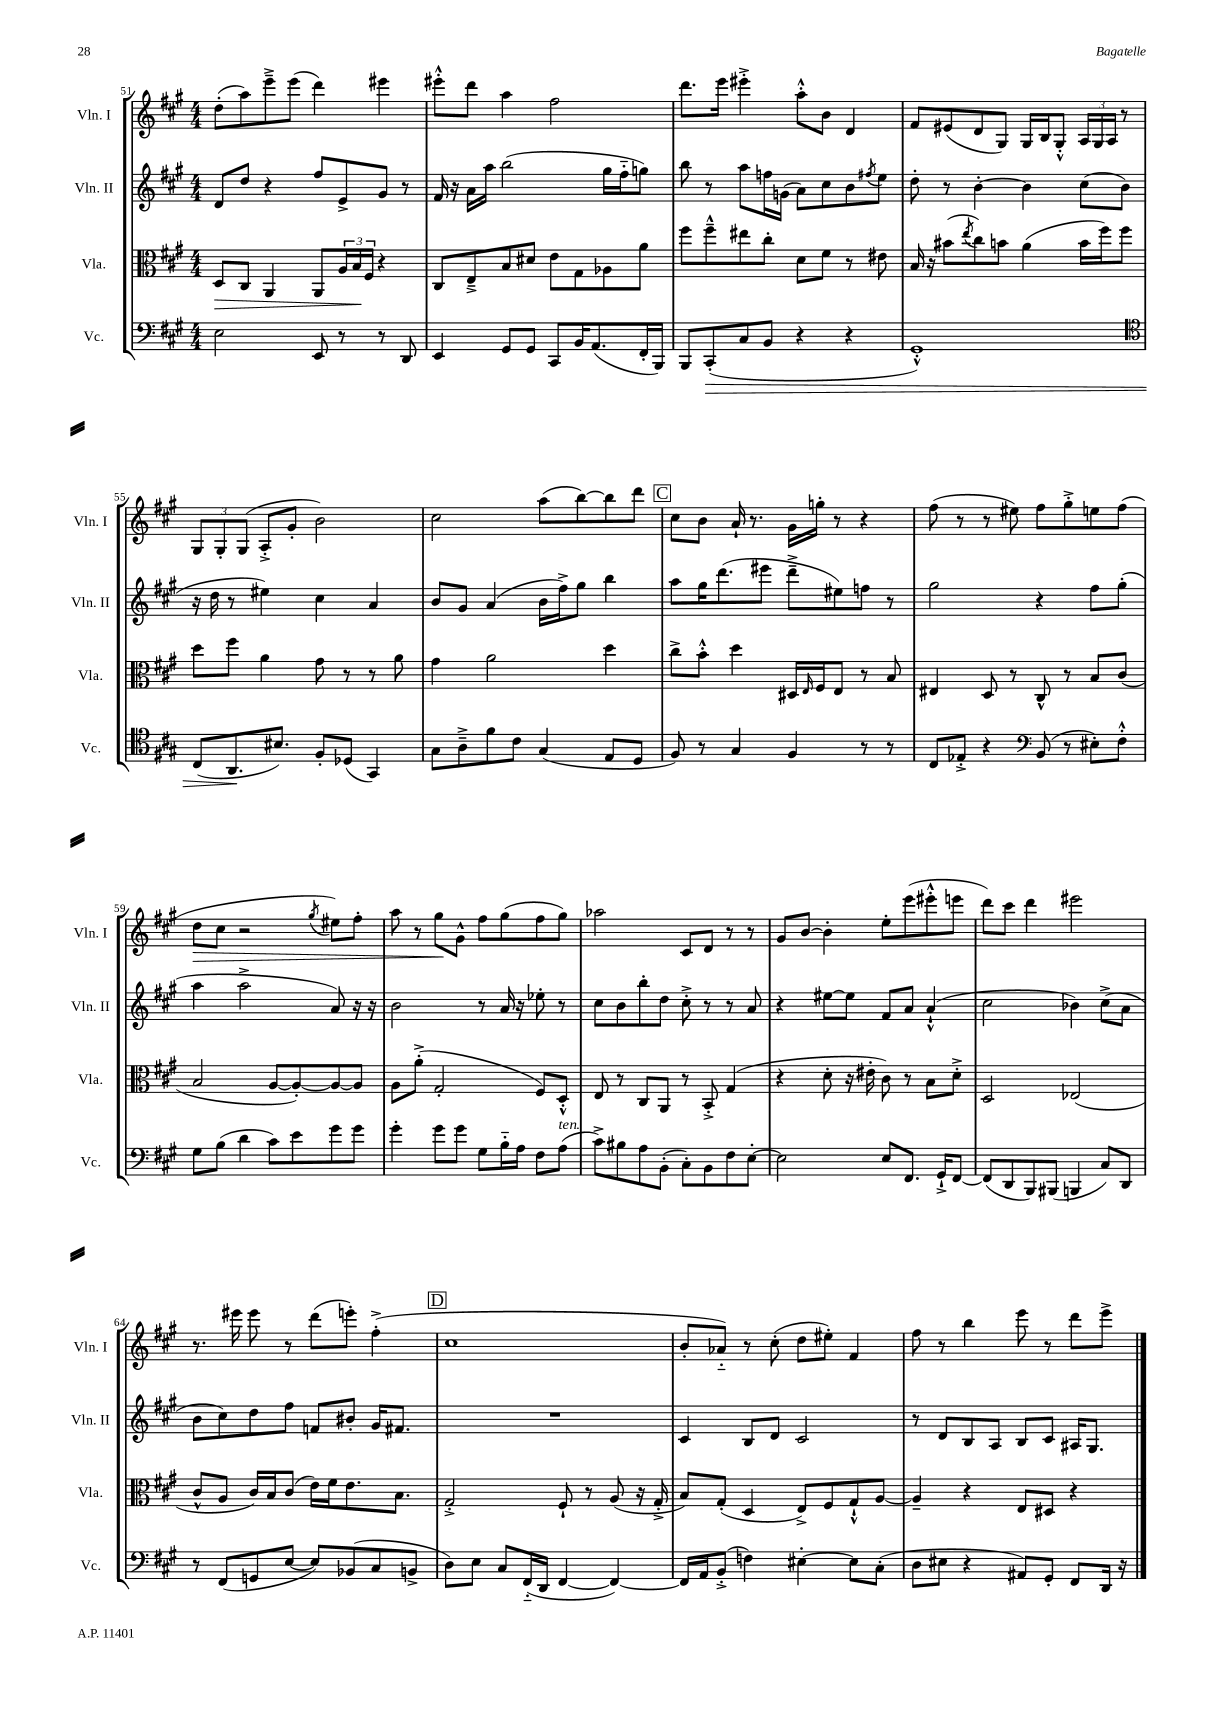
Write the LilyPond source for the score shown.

<<
\new StaffGroup <<
\new Staff = "s0" \with { instrumentName = "Vln. I" shortInstrumentName = "Vln. I" } {
    \clef treble \key a \major \numericTimeSignature \time 4/4
    d''8-.( a''8) e'''8---> e'''8( d'''4) eis'''4 |
    eis'''8-.-^ d'''8 a''4 fis''2 |
    d'''8. e'''16 eis'''4-.-> a''8-.-^ b'8 d'4 |
    fis'8 eis'8( d'8 gis8) gis16 b16 gis8-.-^ \tuplet 3/2 { a16 gis16 a16 } r8 |
    \tuplet 3/2 { gis8 gis8-. gis8( } a8-.-> gis'8-. b'2) |
    cis''2 a''8( b''8~) b''8 d'''8 |
    \mark \markup { \box "C" } cis''8 b'8 a'16-! r8. gis'16 g''16-. r8 r4 |
    fis''8( r8 r8 eis''8) fis''8 gis''8-.-> e''8 fis''8( |
    d''8\> cis''8 r2 \acciaccatura { gis''8 } eis''8) fis''8-. |
    a''8 r8 gis''8\! gis'8-^ fis''8 gis''8( fis''8 gis''8) |
    aes''2 cis'8 d'8 r8 r8 |
    gis'8 b'8~ b'4-. e''8-. e'''8( eis'''8-.-^ e'''8 |
    d'''8) cis'''8 d'''4 eis'''2 |
    r8. eis'''16 eis'''8 r8 d'''8( e'''8-.) fis''4-.->( |
    \mark \markup { \box "D" } cis''1 |
    b'8-. aes'8-_) r8 cis''8-.( d''8 eis''8-.) fis'4 |
    fis''8 r8 b''4 e'''8 r8 d'''8 e'''8-> \bar "|." |
}
\new Staff = "s1" \with { instrumentName = "Vln. II" shortInstrumentName = "Vln. II" } {
    \clef treble \key a \major \numericTimeSignature \time 4/4
    d'8 d''8 r4 fis''8 e'8-> gis'8 r8 |
    fis'16 r16 a'16 a''16 b''2( gis''16 fis''16-_ g''8) |
    b''8 r8 a''8 f''16 g'16( a'8) cis''8 b'8 \acciaccatura { fis''8 } e''8 |
    d''8-. r8 b'4~-. b'4 cis''8( b'8 |
    r16 d''16 r8 eis''4) cis''4 a'4 |
    b'8 gis'8 a'4( b'16 fis''16->) gis''8 b''4 |
    \mark \markup { \box "C" } a''8 gis''16 d'''8.( eis'''8 d'''8---> eis''8) f''8 r8 |
    gis''2 r4 fis''8 gis''8-.( |
    a''4 a''2-> a'8) r16 r16 |
    b'2 r8 a'16 r16 ees''8-. r8 |
    cis''8 b'8 b''8-. d''8 cis''8-.-> r8 r8 a'8 |
    r4 eis''8~ eis''8 fis'8 a'8 a'4-!-^( |
    cis''2 bes'4) cis''8->( a'8 |
    b'8 cis''8) d''8 fis''8 f'8 bis'8-. gis'16 fis'8. |
    \mark \markup { \box "D" } R1 |
    cis'4 b8 d'8 cis'2 |
    r8 d'8 b8 a8 b8 cis'8 ais16 gis8. \bar "|." |
}
\new Staff = "s2" \with { instrumentName = "Vla." shortInstrumentName = "Vla." } {
    \clef alto \key a \major \numericTimeSignature \time 4/4
    d8\> cis8 a,4 a,8 \tuplet 3/2 { a16 b16\! fis16 } r4 |
    cis8 e8---> b8 dis'8 e'8 gis8 aes8 a'8 |
    fis''8 fis''8---^ eis''8 cis''8-. d'8 fis'8 r8 eis'8 |
    b16 r16 bis'8( \acciaccatura { e''8 } cis''8) b'8 a'4( b'16 fis''16) fis''8 |
    d''8 fis''8 a'4 gis'8 r8 r8 a'8 |
    gis'4 a'2 d''4 |
    \mark \markup { \box "C" } cis''8-> b'8-.-^ d''4 dis16 \grace { e16 } fis16 e8 r8 b8 |
    eis4 d8 r8 cis8-^ r8 b8 cis'8( |
    b2 a8~ a8~-.) a8~ a8 |
    a8 a'8-.->( gis2-. fis8) d8-.-^ |
    e8 r8 cis8 a,8 r8 b,8-.-> gis4( |
    r4 d'8-. r16 eis'16-. cis'8) r8 b8 d'8-.-> |
    d2 ees2( |
    cis'8-^ a8 cis'16) b16 cis'8( e'16) fis'16 e'8. b8. |
    \mark \markup { \box "D" } gis2-.-> fis8-! r8 a8( r16 gis16-.-> |
    b8) gis8-.( d4 e8->) fis8 gis8-!-^ a8~ |
    a4-- r4 e8 dis8 r4 \bar "|." |
}
\new Staff = "s3" \with { instrumentName = "Vc." shortInstrumentName = "Vc." } {
    \clef bass \key a \major \numericTimeSignature \time 4/4
    e2 e,8 r8 r8 d,8 |
    e,4 gis,8 gis,8 cis,8 b,16 a,8.( fis,16-. b,,16) |
    b,,8 cis,8-.\>( cis8 b,8 r4 r4 |
    gis,1-.-^) |
    \clef tenor cis8( a,8.\! bis8.) fis8-. des8( gis,4) |
    gis8 a8---> fis'8 cis'8 gis4( e8 d8 |
    \mark \markup { \box "C" } fis8) r8 gis4 fis4 r8 r8 |
    cis8 ees8-.-> r4 \clef bass b,8( r8 eis8-.) fis8-.-^ |
    gis8 b8( d'4 cis'8) e'8 gis'8 gis'8 |
    gis'4-. gis'8 gis'8 gis8 b16-_ a16 fis8 a8^\markup { \italic "ten." }( |
    cis'8->) bis8 a8 b,8-.( cis8-.) b,8 fis8 e8~-. |
    e2 e8 fis,8. gis,16-!-> fis,8~ |
    fis,8( d,8 b,,8) bis,,8( b,,4 cis8) d,8 |
    r8 fis,8( g,8 e8~ e8) bes,8( cis8 b,8-> |
    \mark \markup { \box "D" } d8) e8 cis8 fis,16-_( d,16 fis,4~ fis,4~) |
    fis,16 a,16 b,8-.->( f4) eis4~-. eis8 cis8-.( |
    d8 eis8 r4 ais,8) gis,8-. fis,8 d,16 r16 \bar "|." |
}
>>
>>
\layout { \context { \Score currentBarNumber = #51 } }
